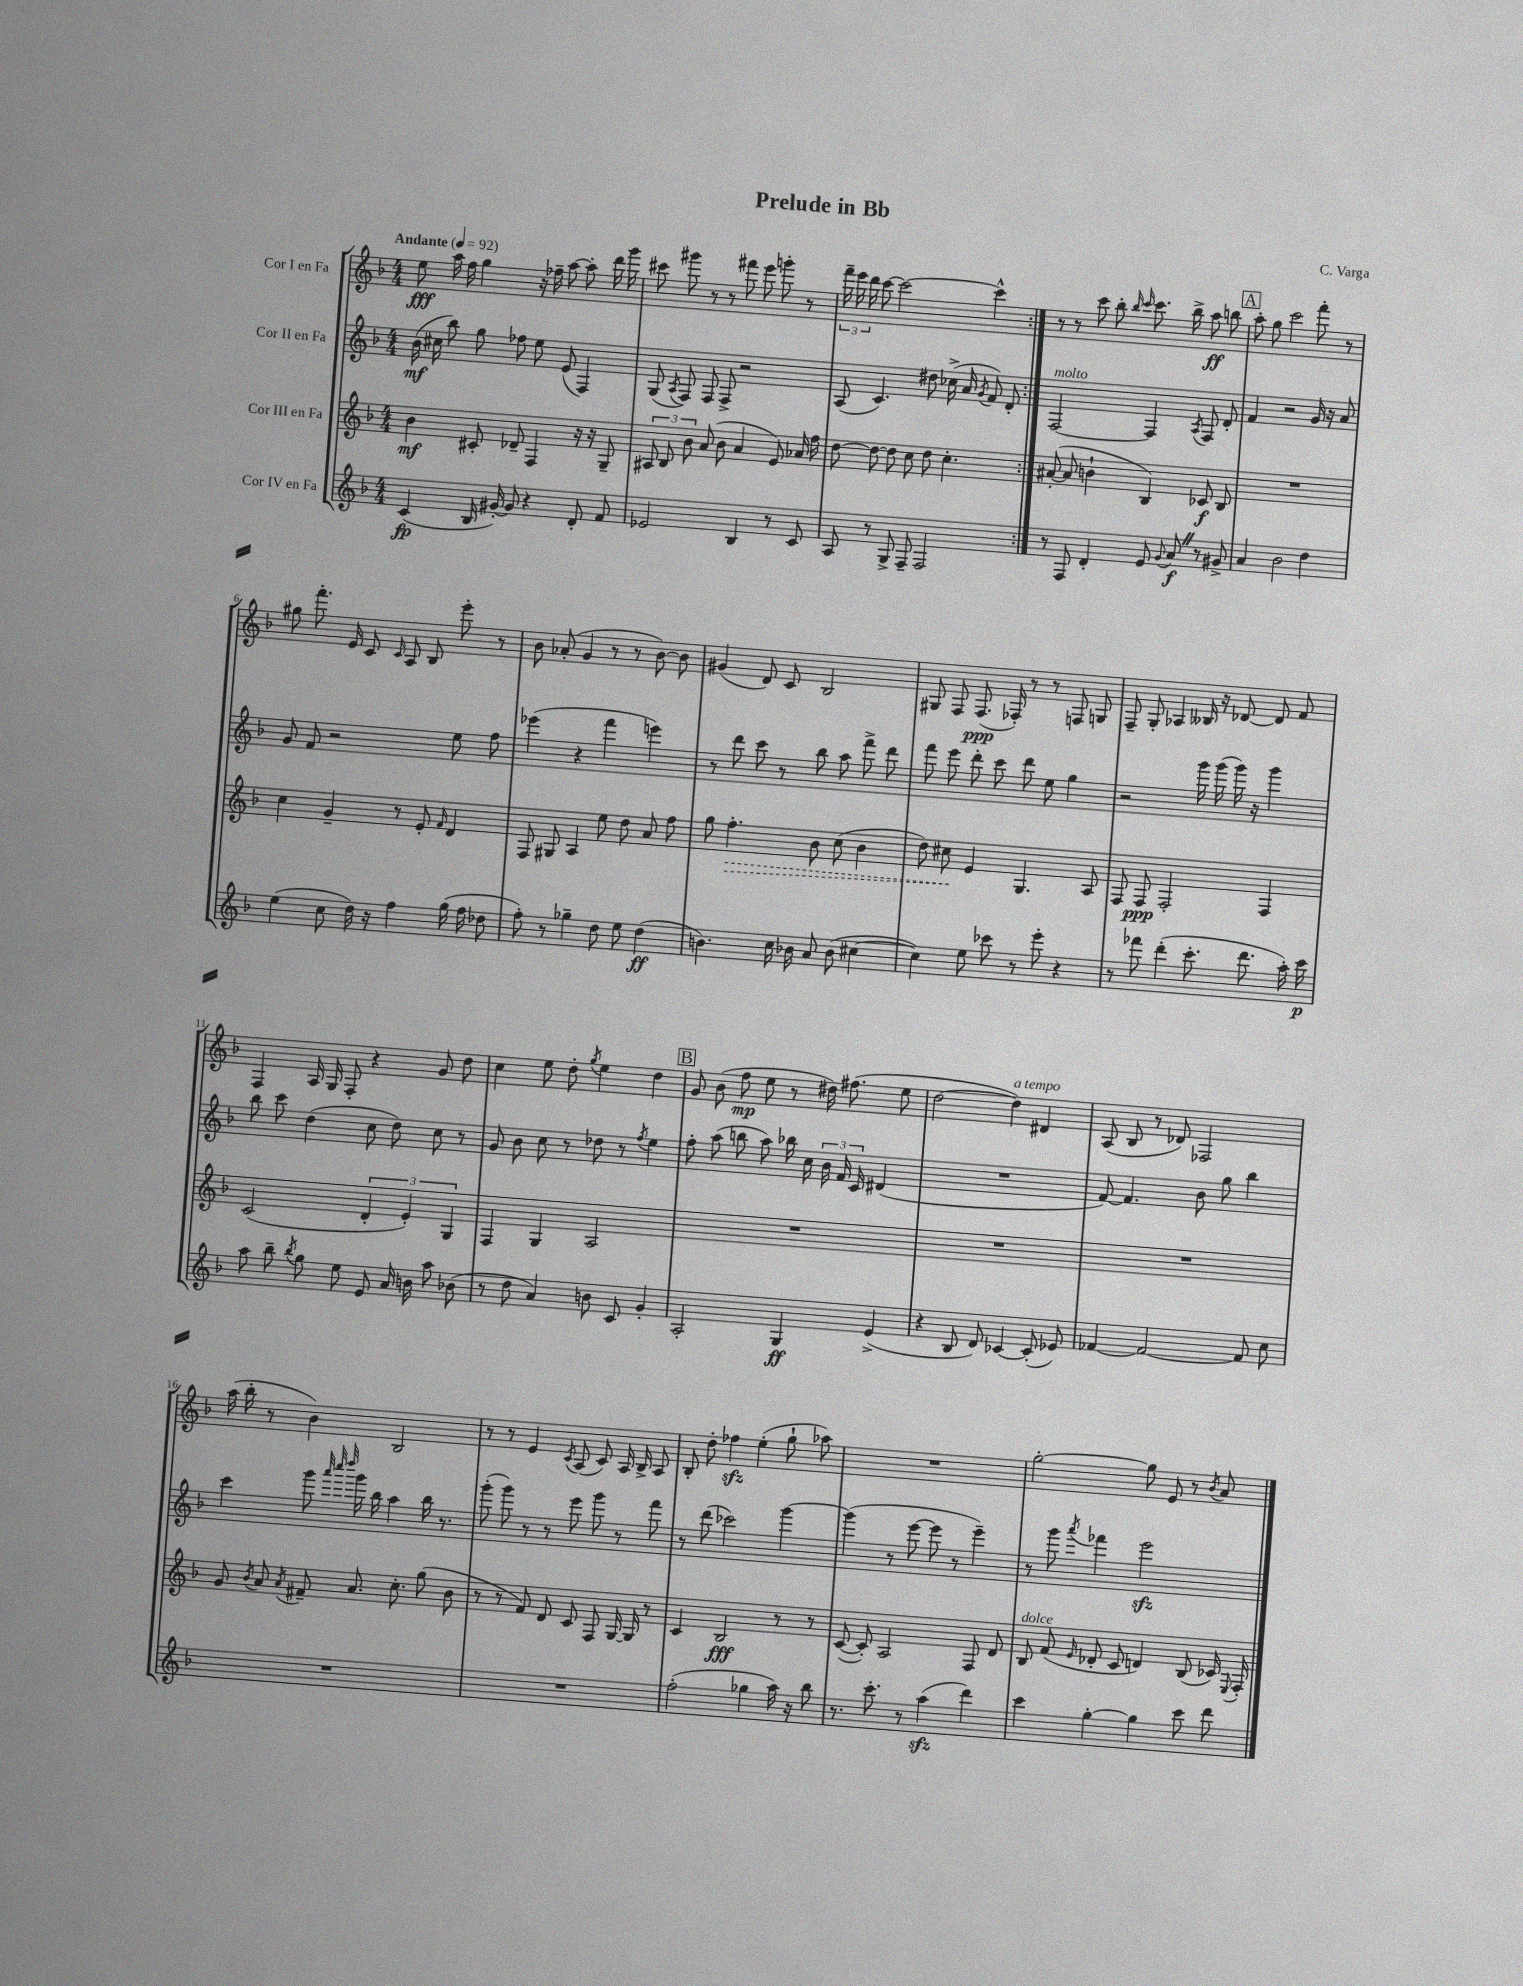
\header { title = "Prelude in Bb" composer = "C. Varga" }
<<
\new StaffGroup <<
\new Staff = "s0" \with { instrumentName = "Cor I en Fa" } {
    \clef treble \key f \major \numericTimeSignature \time 4/4 \tempo "Andante" 4 = 92
    \autoBeamOff \repeat volta 2 { e''8\fff a''16 f''16 g''4 r16 fes''16-- a''8~ a''8-. d'''16 g'''16 |
    cis'''8 gis'''8 r8 r8 fis'''8 e'''8 g'''8-. r8 |
    \tuplet 3/2 { f'''16-- e'''16 d'''16 } c'''8~ c'''2~ c'''4-^ | }
    r8 r8 c'''8 bes''8-. \grace { bes''16 c'''16 } c'''8. bes''16-> a''8\ff b''8 |
    \mark \markup { \box "A" } a''8-. g''8 c'''2 f'''8-. r8 |
    gis''8 f'''8.-. e'16 c'8 \grace { c'16 } a8 bes8 e'''8-. r8 |
    bes'8 aes'8-.( g'4 r8 r8 bes'8~) bes'8 |
    gis'4( d'8) c'8 bes2 |
    gis8 f8 f8.\ppp( fes16-.) r8 r8 f8 g8 |
    f8-- g8-. aes4 beses16 r16 des'8~ des'8 f'8 |
    f4 a16 g16 f8-. r4 g'8 d''8 |
    c''4 e''8 d''8-. \acciaccatura { g''8 } e''4 d''4 |
    \mark \markup { \box "B" } g'8 bes'8( f''8\mp e''8 r8 dis''16) fis''8.( e''8 |
    d''2~ d''4^\markup { \italic "a tempo" }) dis'4 |
    a8( bes8 r8 des'8) fes2 |
    a''16( bes''16-. r8 bes'4) bes2 |
    r8 r8 e'4 \acciaccatura { c'8 } a8( c'8) a16 bes16-> a8 |
    bes8-. d''8-. fes''4\sfz e''4-.( g''8-! aes''8) |
    R1 |
    g''2~-. g''8 e'8 r8 \acciaccatura { bes'8 } a'8 \bar "|." |
}
\new Staff = "s1" \with { instrumentName = "Cor II en Fa" } {
    \clef treble \key f \major \numericTimeSignature \time 4/4
    \autoBeamOff \repeat volta 2 { bes'16\mf( cis''16 bes''8) g''8 fes''8 e''8 e'8( f4) |
    g8( \acciaccatura { a8 } f8) f8 f8-> r2 |
    a8( c'4.) dis''8 ces''16->( a'16 \acciaccatura { g'8 } f'8) d'8-. | }
    f2~^\markup { \italic "molto" } f4 \acciaccatura { a8 } f8 d'8-. |
    \mark \markup { \box "A" } f'4 r2 g'16 r16 a'8 |
    g'8 f'8 r2 e''8 f''8 |
    ees'''4( r4 f'''4 e'''4) |
    r8 d'''8 c'''8 r8 bes''8 a''8 f'''8-> d'''8 |
    f'''8 e'''8 d'''8-. c'''8 d'''8 e''8 g''4 |
    r2 g'''16 g'''16( g'''16) r16 g'''4 |
    bes''8 c'''8 d''4( c''8 d''8) c''8 r8 |
    g'8 bes'8 c''8 r8 des''8 r8 \acciaccatura { f''8 } e''4 |
    \mark \markup { \box "B" } f''8-. a''8( b''8 a''8) bes''16 c''16 \tuplet 3/2 { bes'16 f'16 c'16 } dis'4( |
    R1 |
    f'8~) f'4. bes'8 g''8 bes''4 |
    c'''4 g'''8 \grace { a'''32 c''''32 d''''32 } g'''16 bes''16 a''4 bes''16 r8. |
    g'''8-.( g'''8) r8 r8 e'''8 g'''8 r8 f'''8 |
    r8 d'''8( ces'''2) g'''4~ |
    g'''4( r8 e'''8~ e'''8 r8 e'''4--) |
    r8 g'''8 \acciaccatura { a'''8 } fes'''4 e'''2\sfz \bar "|." |
}
\new Staff = "s2" \with { instrumentName = "Cor III en Fa" } {
    \clef treble \key f \major \numericTimeSignature \time 4/4
    \autoBeamOff \repeat volta 2 { bes'4\mf cis'8-. des'8-- f4 r16 r16 g8-- |
    \tuplet 3/2 { ais8 bes8 bes'8 } a'8( bes'8 a'4 e'8) aes'16 f''16 |
    d''8~ d''8~ d''8 c''8 d''8 c''4.-. | }
    ais'8~-.( ais'8 b'4-! bes4) ces'8\f bes8 |
    \mark \markup { \box "A" } R1 |
    c''4 g'4-- r8 e'8-. \grace { f'16 } d'4 |
    f8 gis8 a4 e''8 d''8 a'8 f''8 |
    g''8 \once \override Hairpin.style = #'dashed-line f''4.-.\> bes'8 c''8( bes'4 |
    d''8) cis''8\! e'4 g4. a8 |
    f8 f8\ppp f2-. f4 |
    c'2( \tuplet 3/2 { d'4-. e'4-.) g4 } |
    f4 g4 a2 |
    \mark \markup { \box "B" } R1 |
    R1 |
    R1 |
    g'8 \acciaccatura { bes'8 } a'8 \acciaccatura { a'8 } fis'8-- a'8. c''8.-. g''8( bes'8 |
    r8 r8 f'8) d'8 c'8 f8 g16~ g16 r8 |
    c'4 bes2\fff r8 r8 |
    c'8~( c'8-.) a2 f8 d'8 |
    bes8^\markup { \italic "dolce" } f'8( \grace { e'16 } des'8-. c'8 d'4) bes8( ces'16) \appoggiatura { e8 } f16-. \bar "|." |
}
\new Staff = "s3" \with { instrumentName = "Cor IV en Fa" } {
    \clef treble \key f \major \numericTimeSignature \time 4/4
    \autoBeamOff \repeat volta 2 { c'4\fp( bes16 gis'16~-.) gis'8 r4 d'8-. f'8 |
    ees'2 bes4 r8 c'8 |
    a8 r8 g8-> f8-- f2 | }
    r8 f8 d'4-. e'8 \appoggiatura { g'8 } a'8\f \once \override BreathingSign.text = \markup { \musicglyph "scripts.caesura.straight" } \breathe r8 gis'8-> |
    \mark \markup { \box "A" } a'4 bes'2 d''4 |
    e''4( c''8 d''16) r16 f''4 g''16( f''16 des''8 |
    f''8-.) r8 ges''4-- d''8 e''8 d''4\ff( |
    b'4.) c''16 bes'16 a'8 bes'8( cis''4~ |
    cis''4) e''8 ces'''8 r8 e'''8-. r4 |
    r8 fes'''8 d'''4-.( c'''8.-. d'''8. a''16-.) c'''16\p |
    a''8 bes''8-- \acciaccatura { bes''8 } g''8 e''8 e'8 a'16 b'16 a''8 bes'8( |
    r8 d''8 a'4) b'8 c'8 g'4-. |
    \mark \markup { \box "B" } a2-. g4\ff e'4->( |
    r4 bes8 d'8) ces'4~ ces'8-.( ees'8) |
    fes'4~ fes'2~ fes'8 c''8 |
    R1 |
    R1 |
    f''2-.( ges''4 a''16) r16 bes''8 |
    r8. c'''8.-. r8 a''4\sfz( d'''4) |
    c'''4 g''4~-. g''4 c'''8 d'''8 \bar "|." |
}
>>
>>
